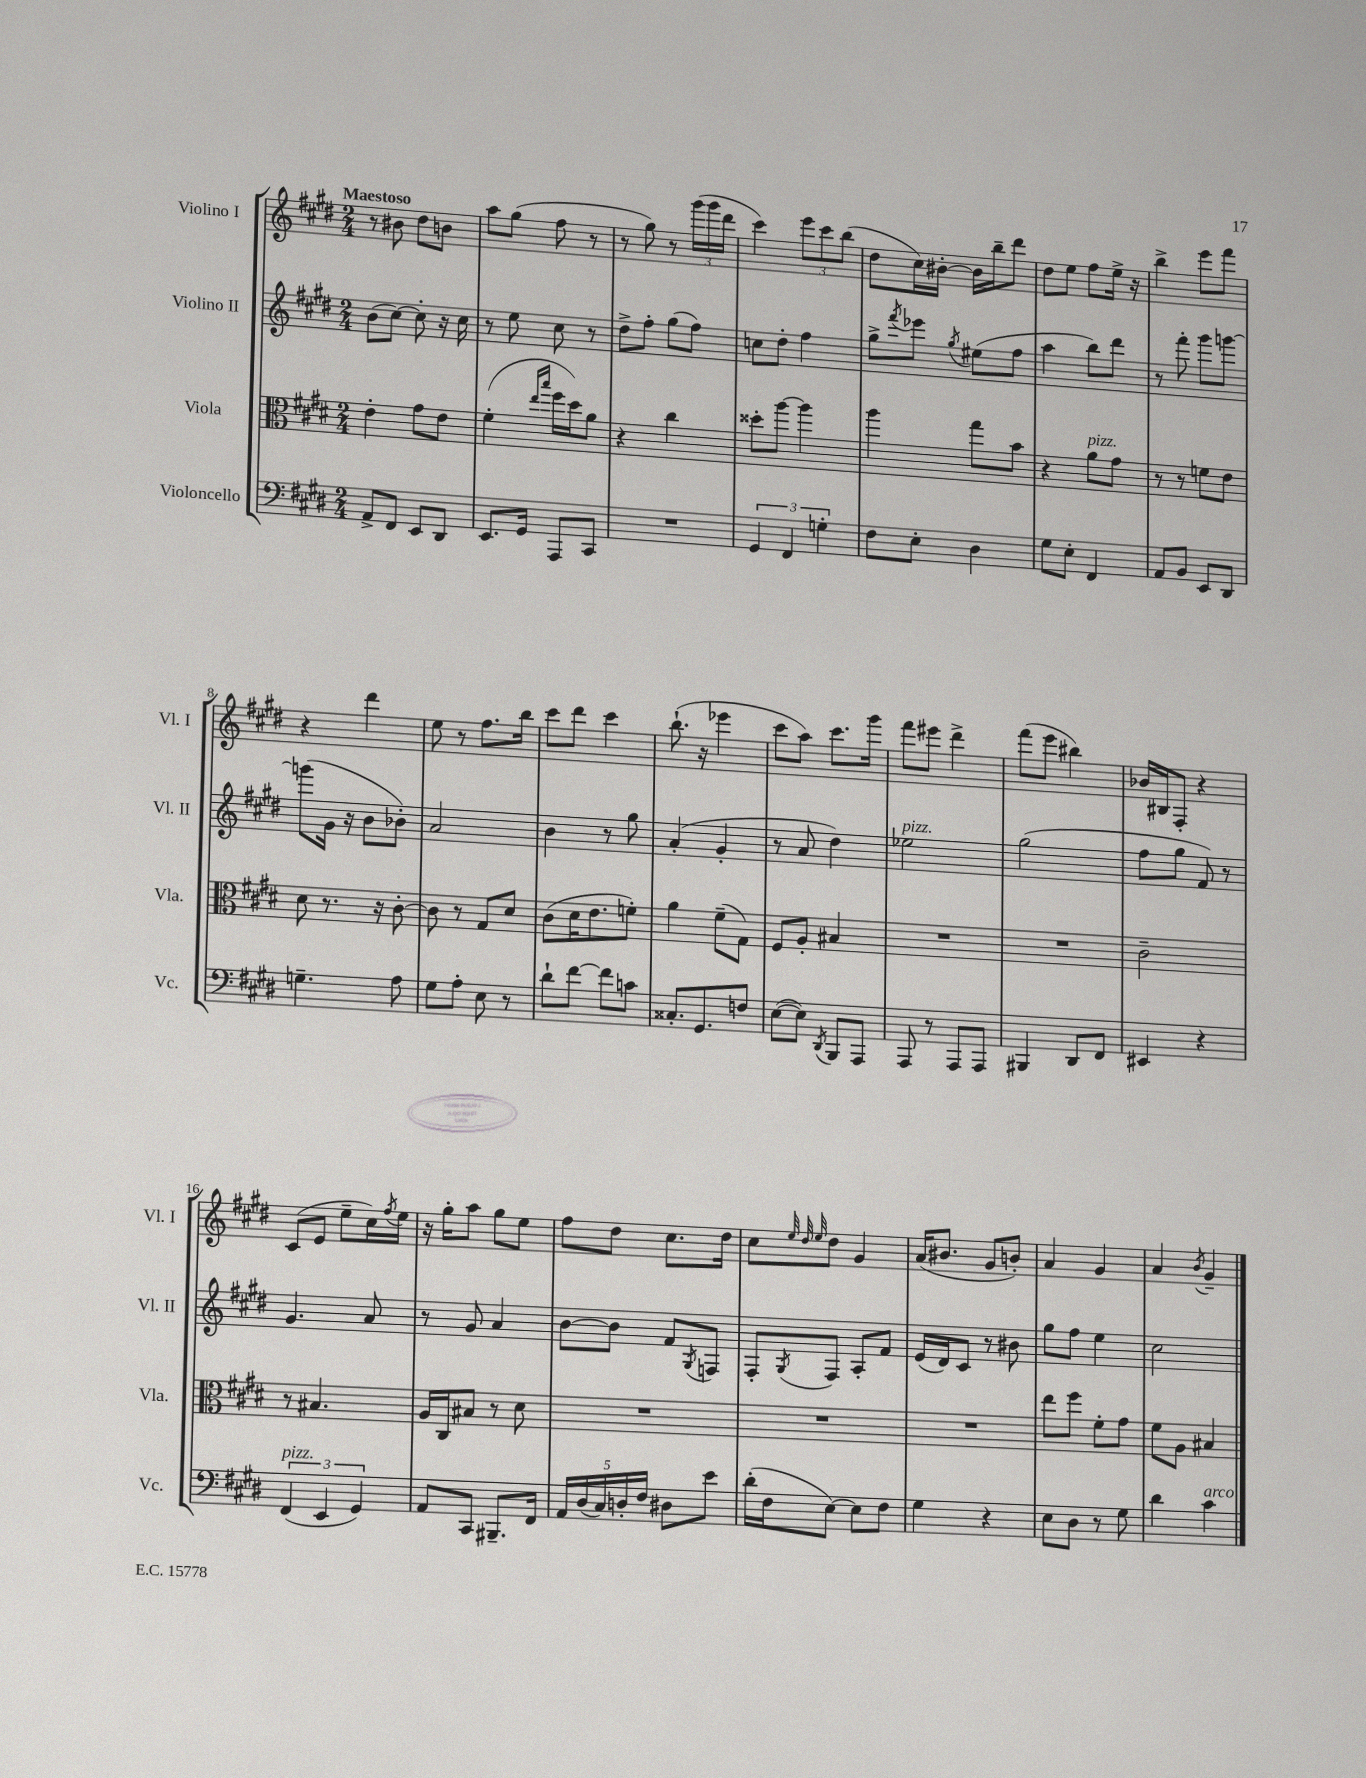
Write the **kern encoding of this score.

**kern	**kern	**kern	**kern
*staff4	*staff3	*staff2	*staff1
*clefF4	*clefC3	*clefG2	*clefG2
*k[f#c#g#d#]	*k[f#c#g#d#]	*k[f#c#g#d#]	*k[f#c#g#d#]
*M2/4	*M2/4	*M2/4	*M2/4
8AA^	4e'	(8b	8r
8FF#	.	[8cc#)	8b#
8EE	8g#	8cc#']	8dd#
8DD#	8e	16r	8b
.	.	16cc#	.
=	=	=	=
8.EE	(4f#'	8r	8aa
.	.	8ee	(8gg#
16GG#	.	.	.
.	16qqee	.	.
.	16qqbb	.	.
8AAA	16ff#	8cc#	8ff#
.	16dd#)	.	.
8CC#	8a	8r	8r
=	=	=	=
2r	4r	8dd#^	8r
.	.	8ff#'	8gg#)
.	4cc#	(8gg#	8r
.	.	8ff#)	(24ggg#
.	.	.	24ggg#
.	.	.	24ddd#
=	=	=	=
6GG#	8dd##'	8cc	4ccc#)
.	[8aa	8dd#'	.
6FF#	.	.	.
.	4aa]	4ff#	12eee
6G'	.	.	12ccc#
.	.	.	(12bb
=	=	=	=
8F#	4aa	8gg#^	8dd#
.	.	8qfff#	.
8E'	.	8eee-	16cc#)
.	.	.	[16b#'
.	.	8qgg#	.
4D#	8gg#	(8ee#	16b#]
.	.	.	16bb~
.	8b	8ff#	8ddd#
=	=	=	=
8G#	4r	4aa	8dd#
8E'	.	.	8ee
4FF#	8a	8bb)	8ff#
.	8g#	8ddd#	16ee^
.	.	.	16r
=	=	=	=
8AA	8r	8r	4bb^
8BB	8r	8fff#'	.
8EE	8f	8ggg#	8eee
8DD#	8e	[8ggg	8fff#
=	=	=	=
4.G~	8d#	(8ggg]	4r
.	8.r	16g#	.
.	.	16r	.
.	.	8b	4ddd#
.	16r	.	.
8A	[8c#'	8b-')	.
=	=	=	=
8G#	8c#]	2a	8ee
8A'	8r	.	8r
8E	8G#	.	8.ff#
8r	8d#	.	.
.	.	.	16bb
=	=	=	=
8d#`	(8c#	4b	8ccc#
[8f#	16d#	.	8ddd#
.	8.e	.	.
8f#]	.	8r	4ccc#
8c	8f')	8gg#	.
=	=	=	=
8.C##'	4a	(4a'	(8.bb`
8.GG#	.	.	16r
.	(8f#~	4g#'	4eee-
8F	8G#)	.	.
=	=	=	=
([8E	8F#	8r	8ccc#
8E])	8A'	8a	8aa)
8qDD#	.	.	.
8BBB	4B#	4dd#)	8.ccc#
8AAA	.	.	.
.	.	.	16ggg#
=	=	=	=
8AAA	2r	2ee-	8fff#
8r	.	.	8eee#
8AAA	.	.	4ddd#^
8AAA	.	.	.
=	=	=	=
4BBB#	2r	(2gg#	(8fff#
.	.	.	8eee
8DD#	.	.	4bb#)
8FF#	.	.	.
=	=	=	=
4EE#	2c#~	8ff#	16b-
.	.	.	16B#
.	.	8gg#	8F#'
4r	.	8f#)	4r
.	.	8r	.
=	=	=	=
(6FF#	8r	4.g#	(8c#
.	4.B#	.	8e
6EE	.	.	.
.	.	.	8ee~
6GG#)	.	.	.
.	.	8a	16cc#)
.	.	.	8qff#
.	.	.	16ee
=	=	=	=
8AA	16A	8r	16r
.	16C#	.	16gg#'
8CC#	8B#	8g#	8aa
8.BBB#~	8r	4a	8gg#
.	8d#	.	8ee
16FF#	.	.	.
=	=	=	=
20AA	2r	[8b	8ff#
(20D#	.	.	.
20C#)	.	.	.
.	.	8b]	8dd#
20D'	.	.	.
20F#	.	.	.
8D#	.	8f#	8.cc#
.	.	8qG#	.
8e	.	8F	.
.	.	.	16dd#
=	=	=	=
(16d#'	2r	8F#'	8cc#
16F#	.	.	.
.	.	.	32qqee
.	.	.	32qqdd#
.	.	8qG#	32qqee
[8E)	.	8F#	8dd#
8E]	.	8A'	4g#
8F#	.	8f#	.
=	=	=	=
4G#	2r	(16e	(16a
.	.	16d#)	8.b#
.	.	8c#	.
4r	.	8r	8g#
.	.	8b#	8b')
=	=	=	=
8E	8ee	8gg#	4a
8D#	8ff#	8ff#	.
8r	8f#'	4ee	4g#
8G#	8g#	.	.
=	=	=	=
4d#	8f#	2cc#	4a
.	8A	.	.
.	.	.	8qb
4c#	4B#	.	4g#~
==	==	==	==
*-	*-	*-	*-
